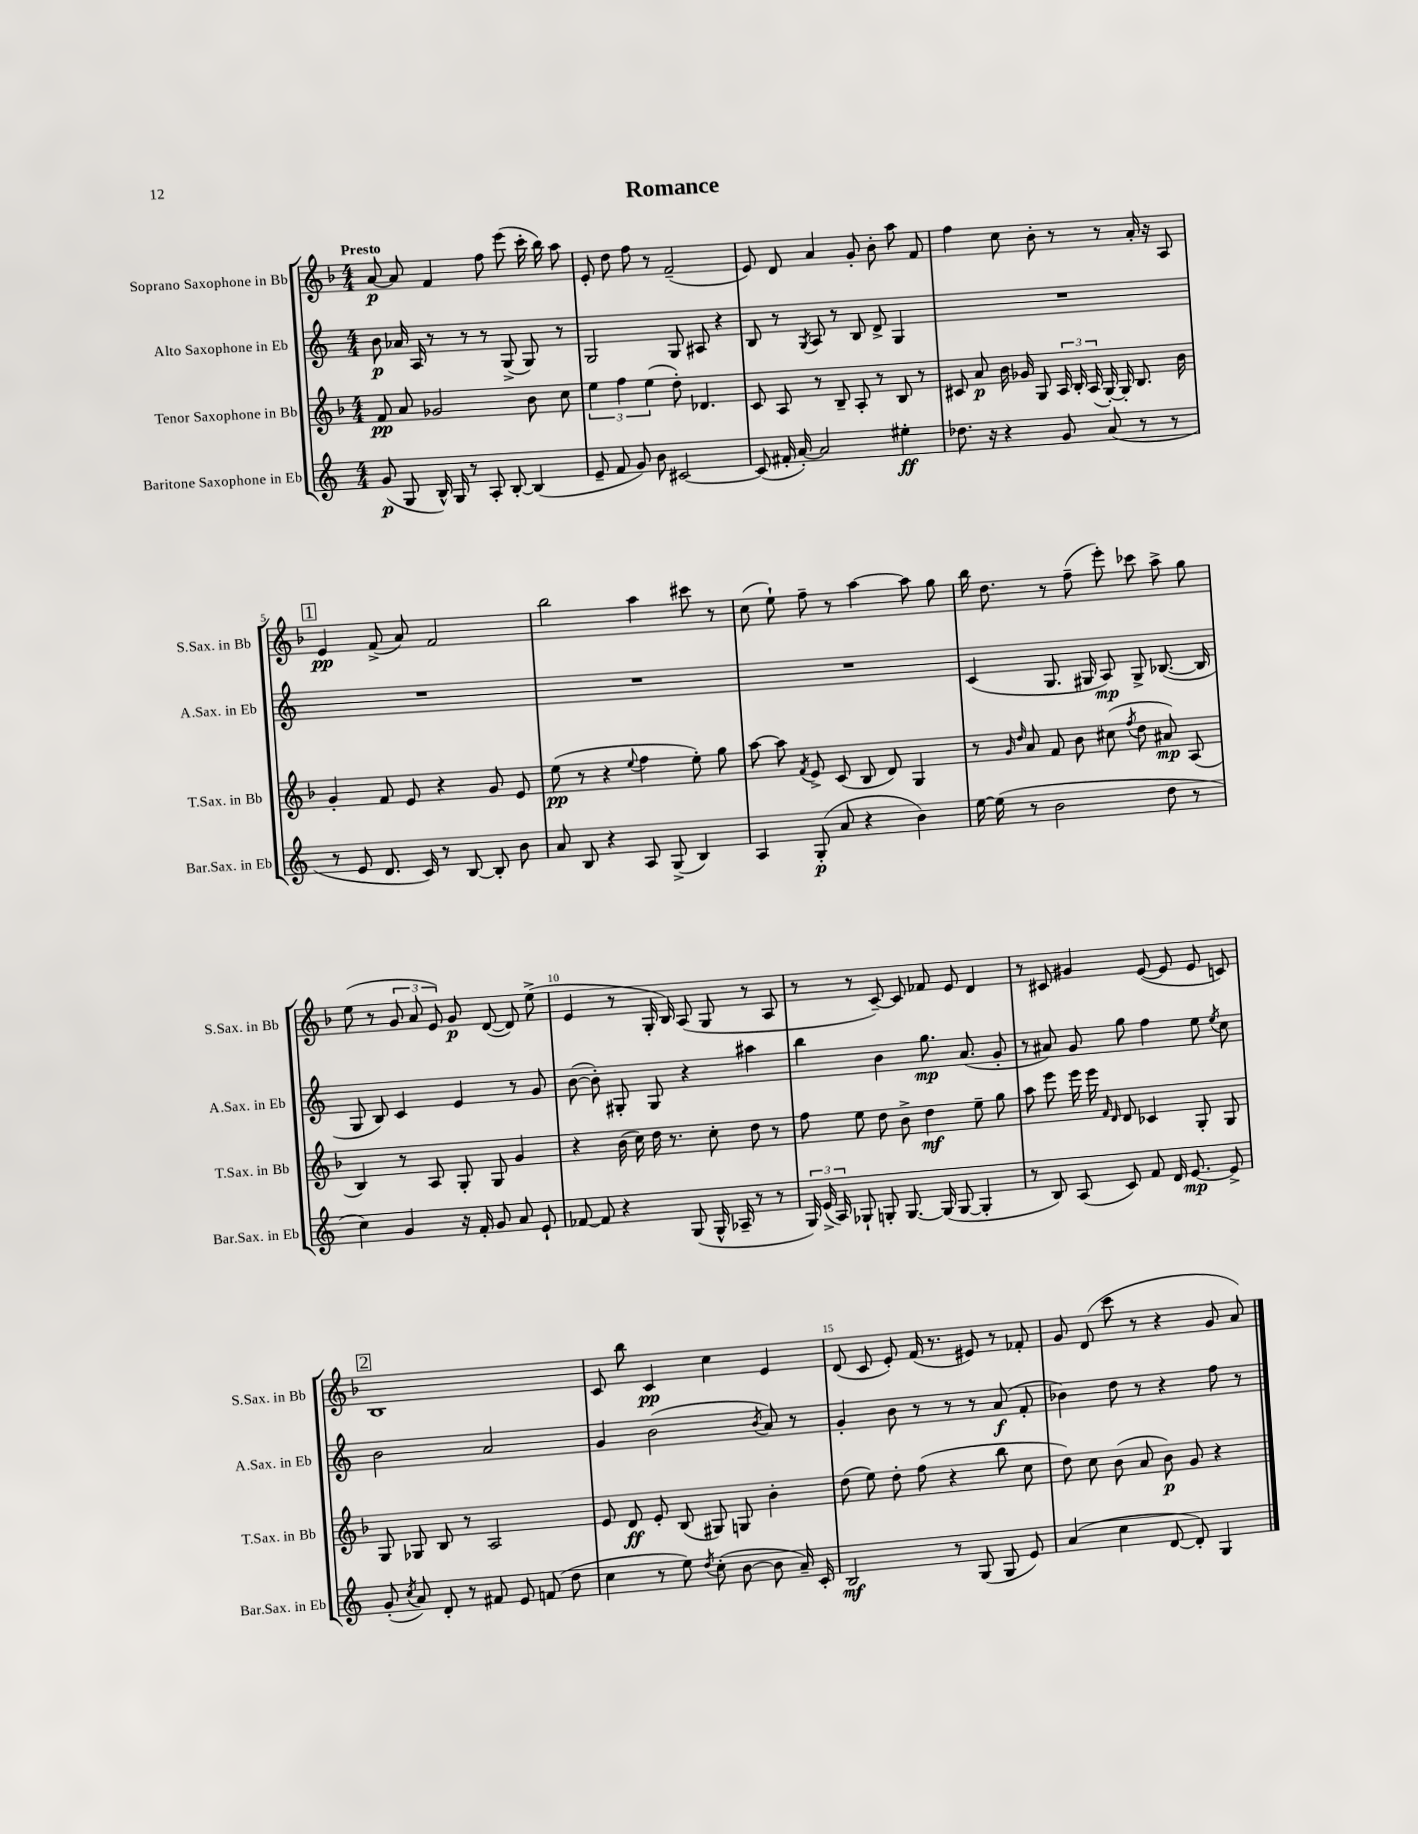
\header { title = "Romance" }
<<
\new StaffGroup <<
\new Staff = "s0" \with { instrumentName = "Soprano Saxophone in Bb" shortInstrumentName = "S.Sax. in Bb" } {
    \clef treble \key f \major \numericTimeSignature \time 4/4 \tempo "Presto"
    \autoBeamOff a'8~\p a'8 f'4 f''8 e'''8( c'''16-. bes''16) a''8 |
    e'8-. d''8 f''8 r8 f'2--( |
    e'8) d'8 a'4 g'8-. bes'8-. a''8 f'8 |
    f''4 c''8 bes'8-. r8 r8 a'16-. r16 a8 |
    \mark \markup { \box "1" } e'4\pp f'8->( a'8) f'2 |
    bes''2 a''4 cis'''8 r8 |
    c''8( e''8-!) f''8-- r8 a''4~ a''8 g''8 |
    bes''16 d''8. r8 f''8--( e'''8-.) ces'''8 a''8-> g''8 |
    e''8( r8 \tuplet 3/2 { g'8 a'8 e'8) } g'8\p d'8~( d'8) e''8->( |
    e'4 r8 g16-. bes16) a8( g8 r8 a8 |
    r8 r8 c'8~--) c'8 fes'8 e'8 d'4 |
    r8 cis'8 gis'4 e'8~( e'8 e'8 c'8) |
    \mark \markup { \box "2" } bes1 |
    c'8 bes''8 c'4\pp c''4 e'4 |
    d'8( c'8 e'8-.) f'16( r8. eis'8) r8 fes'8-. |
    g'8 d'8( c'''8 r8 r4 g'8 a'8) \bar "|." |
}
\new Staff = "s1" \with { instrumentName = "Alto Saxophone in Eb" shortInstrumentName = "A.Sax. in Eb" } {
    \clef treble \key c \major \numericTimeSignature \time 4/4
    \autoBeamOff b'8\p aes'16 a16 r8 r8 r8 g8->( g8) r8 |
    g2 g8 ais8 r4 |
    b8 r8 \acciaccatura { g8 } a8 r8 b8 d'8-> g4 |
    R1 |
    \mark \markup { \box "1" } R1 |
    R1 |
    R1 |
    c'4( g8. gis16 a8\mp) gis8-> bes8.~( bes16 |
    g8 b8) c'4 e'4 r8 g'8 |
    b'8~( b'8-.) gis8-. gis8 r4 ais''4 |
    b''4 b'4 g''8.\mp a'8.( g'8-. |
    r8 ais'8) g'8 g''8 f''4 e''8 \acciaccatura { e''8 } c''8 |
    \mark \markup { \box "2" } b'2 a'2 |
    g'4 b'2( \acciaccatura { b'8 } a'8) r8 |
    g'4-. b'8 r8 r8 r8 a'8\f( f'8-. |
    bes'4) d''8 r8 r4 f''8 r8 \bar "|." |
}
\new Staff = "s2" \with { instrumentName = "Tenor Saxophone in Bb" shortInstrumentName = "T.Sax. in Bb" } {
    \clef treble \key f \major \numericTimeSignature \time 4/4
    \autoBeamOff f'8\pp a'8 ges'2 bes'8 c''8 |
    \tuplet 3/2 { e''4 f''4 e''4( } d''8-.) des'4. |
    c'8 a8 r8 bes8-- a8-. r8 bes8 r8 |
    cis'8 a'8\p bes'16 ges'16 g8 \tuplet 3/2 { a16 bes16-. a16( } g16~-.) g16-. bes8. bes'16 |
    \mark \markup { \box "1" } g'4-. f'8 e'8 r4 g'8 e'8 |
    e''8\pp( r8 r4 \appoggiatura { e''8 } f''4 e''8-.) g''8 |
    a''8~ a''8 \acciaccatura { f'8 } e'8-> c'8( bes8 d'8) g4 |
    r8 \grace { g'16 d''16 } a'8 f'8 bes'8 cis''8( \acciaccatura { f''8 } d''8 ais'8\mp) a8( |
    bes4) r8 a8 g8-. g8 g'4 |
    r4 bes'16( c''16) d''16 r8. c''8-. d''8 r8 |
    f''8 e''8 d''8 bes'8-> d''4\mf e''8-- g''8 |
    a''8 e'''8 e'''16 e'''16 \grace { f'16 d'16 } d'8 ces'4 g8-. g8 |
    \mark \markup { \box "2" } g8 ges8 bes8 r8 a2 |
    e'8 d'8\ff e'8-. bes8( gis8) g8 bes'4-. |
    d''8( e''8) d''8-. f''8( r4 bes''8 c''8 |
    d''8) c''8 bes'8( a'8 bes'8\p) g'8 r4 \bar "|." |
}
\new Staff = "s3" \with { instrumentName = "Baritone Saxophone in Eb" shortInstrumentName = "Bar.Sax. in Eb" } {
    \clef treble \key c \major \numericTimeSignature \time 4/4
    \autoBeamOff g'8\p( g8 b16-^) g16 r8 a8-. b8~-. b4( |
    e'8-- f'8 g'8) b'8 cis'2~ |
    cis'8( fis'16-. a'16~-.) a'2 eis''4-.\ff |
    des''8. r16 r4 g'8 a'8( r8 r8 |
    \mark \markup { \box "1" } r8 e'8 d'8. c'16) r8 b8~ b8-. b'8 |
    a'8 b8 r4 a8 g8->( b4) |
    a4 g8-.\p( a'8 r4 b'4) |
    e''16~ e''16( r8 b'2 d''8 r8 |
    c''4) g'4 r16 f'16-. g'8 a'8 e'8-! |
    fes'8~ fes'8 r4 g8( g16-^ aes16-- r8 r8 |
    \tuplet 3/2 { g16) e'16->( a16) } ges8-! g8-. g8.~ g16( g8~ g4-. |
    r8 b8) a8( c'8) f'8 d'16 e'8.~\mp e'8-> |
    \mark \markup { \box "2" } g'8-.( \acciaccatura { c''8 } a'8) d'8-. r8 fis'8 e'8 f'8( d''8 |
    c''4 r8 e''8) \acciaccatura { d''8 } c''8-.( b'8~ b'8 a'16--) c'16-. |
    b2\mf r8 g8( g8 e'8) |
    a'4( c''4 d'8~ d'8-.) g4 \bar "|." |
}
>>
>>
\layout { \context { \Score \override BarNumber.break-visibility = ##(#f #t #t) barNumberVisibility = #(every-nth-bar-number-visible 5) } }
